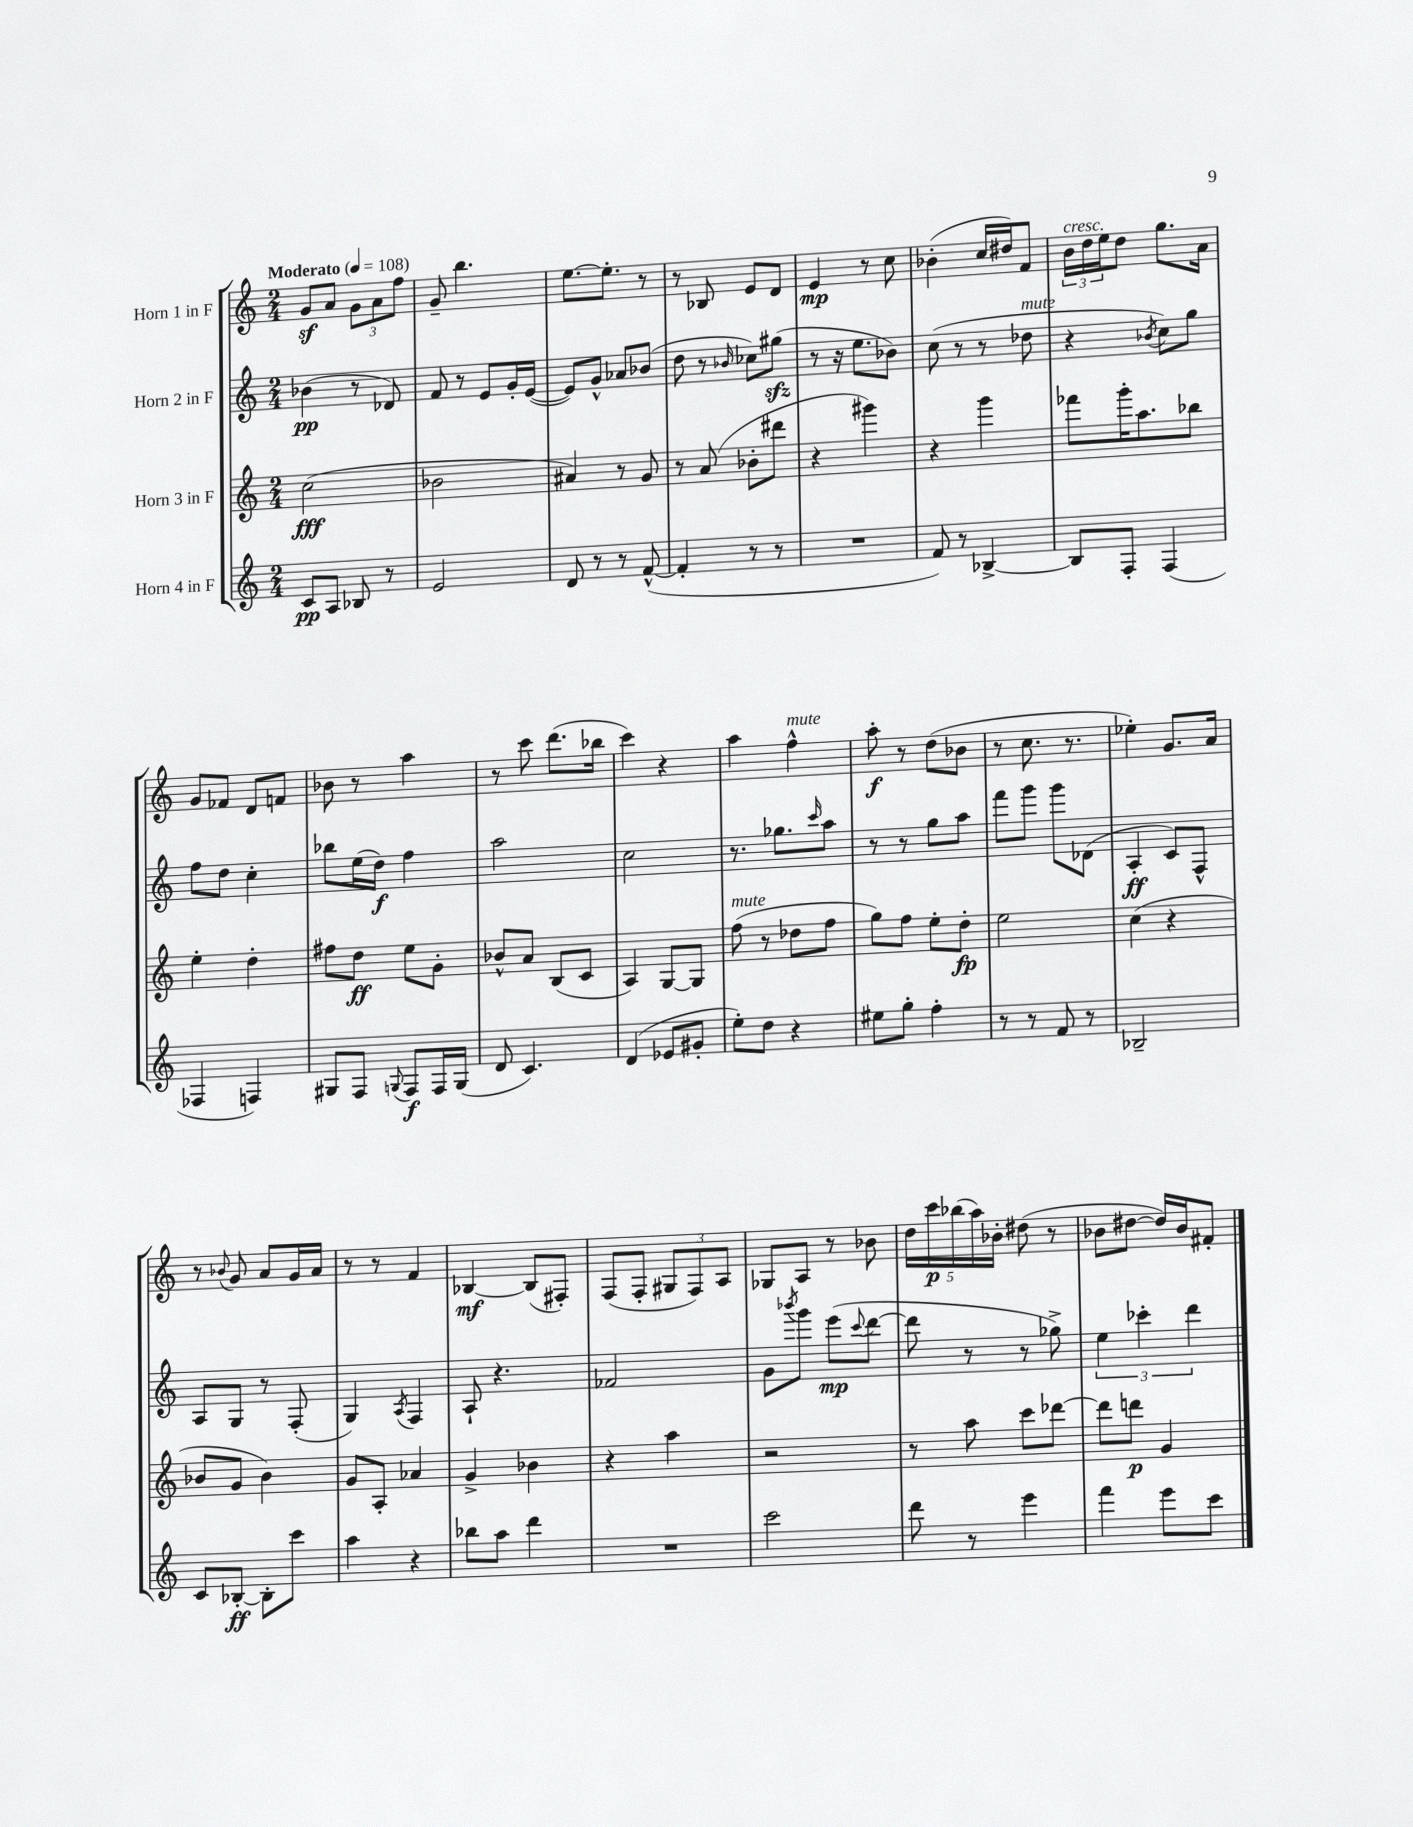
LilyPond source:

<<
\new StaffGroup <<
\new Staff = "s0" \with { instrumentName = "Horn 1 in F" } {
    \clef treble \key c \major \numericTimeSignature \time 2/4 \tempo "Moderato" 4 = 108
    g'8\sf a'8 \tuplet 3/2 { g'8 a'8 f''8 } |
    g'8-- b''4. |
    e''8.~ e''8.-. r8 |
    r8 bes8 e'8 d'8 |
    e'4\mp r8 c''8 |
    bes'4-.( c''16 dis''16) f'8 |
    \tuplet 3/2 { b'16^\markup { \italic "cresc." } d''16 e''16 } d''8 g''8. a'16 |
    g'8 fes'8 d'8 f'8 |
    bes'8 r8 a''4 |
    r8 c'''8 d'''8.( bes''16 |
    c'''4) r4 |
    a''4 f''4-^^\markup { \italic "mute" } |
    a''8-.\f r8 d''8( bes'8 |
    r8 c''8. r8. |
    ees''4-.) g'8. a'16 |
    r8 \appoggiatura { bes'8 } g'8 a'8 g'16 a'16 |
    r8 r8 f'4 |
    bes4~\mf bes8( fis8-.) |
    f8( f8-. \tuplet 3/2 { gis8 f8) a8 } |
    ges8 a8 r8 bes'8 |
    \tuplet 5/4 { d''16 c'''16\p bes''16( a''16) bes'16-. } dis''8( r8 |
    bes'8 dis''8~ dis''16) bes'16 fis'8-. \bar "|." |
}
\new Staff = "s1" \with { instrumentName = "Horn 2 in F" } {
    \clef treble \key c \major \numericTimeSignature \time 2/4
    bes'4\pp( r8 des'8) |
    f'8 r8 e'8 g'16-. e'16~( |
    e'8) g'8-^ aes'8 bes'8( |
    d''8 r8 \grace { bes'16 } ces''8) gis''8\sfz( |
    r8 r16 e''8. bes'8) |
    c''8( r8 r8 des''8^\markup { \italic "mute" } |
    r4 \acciaccatura { bes'8 } c''8) g''8 |
    f''8 d''8 c''4-. |
    bes''8 e''16( d''16\f) f''4 |
    a''2 |
    c''2 |
    r8. ges''8. \grace { c'''16 } a''8 |
    r8 r8 g''8 a''8 |
    f'''8 g'''8 g'''8 des'8( |
    a4-.\ff c'8) f8-^ |
    a8 g8 r8 f8-.( |
    g4) \acciaccatura { a8 } f4 |
    a8-! r4. |
    fes'2 |
    g'8 \acciaccatura { bes'''8 } g'''8 e'''8\mp( \appoggiatura { c'''8 } d'''8~ |
    d'''8 r8 r8 ges''8->) |
    \tuplet 3/2 { e''4 ces'''4-. d'''4 } \bar "|." |
}
\new Staff = "s2" \with { instrumentName = "Horn 3 in F" } {
    \clef treble \key c \major \numericTimeSignature \time 2/4
    c''2\fff( |
    bes'2 |
    ais'4) r8 g'8 |
    r8 a'8( bes'8-. dis'''8 |
    r4 gis'''4) |
    r4 g'''4 |
    fes'''8 g'''16-. a''8. bes''8 |
    e''4-. d''4-. |
    fis''8 d''8\ff e''8 g'8-. |
    bes'8-^ a'8 b8( c'8 |
    a4) g8~ g8 |
    f''8^\markup { \italic "mute" }( r8 des''8 f''8 |
    g''8) f''8 e''8-. d''8-.\fp |
    e''2 |
    c''4( r4 |
    bes'8 g'8 bes'4) |
    g'8 a8-. aes'4 |
    g'4-> bes'4 |
    r4 a''4 |
    r2 |
    r8 a''8 c'''8 des'''8~ |
    des'''8 d'''8\p g'4 \bar "|." |
}
\new Staff = "s3" \with { instrumentName = "Horn 4 in F" } {
    \clef treble \key c \major \numericTimeSignature \time 2/4
    c'8\pp a8 bes8 r8 |
    e'2 |
    d'8 r8 r8 f'8~-^( |
    f'4-. r8 r8 |
    R2 |
    f'8) r8 bes4~-> |
    bes8 f8-. f4( |
    fes4 f4) |
    gis8 f8 \appoggiatura { g8 } f8\f f16 g16( |
    d'8 c'4.) |
    d'4( ees'8 gis'8-. |
    e''8-.) d''8 r4 |
    eis''8 g''8-. f''4-. |
    r8 r8 f'8 r8 |
    bes2-- |
    c'8 bes8~-.\ff bes8-. c'''8 |
    a''4 r4 |
    bes''8 a''8 d'''4 |
    R2 |
    c'''2 |
    d'''8 r8 e'''4 |
    f'''4 e'''8 c'''8 \bar "|." |
}
>>
>>
\layout { \context { \Score \remove "Bar_number_engraver" } }
